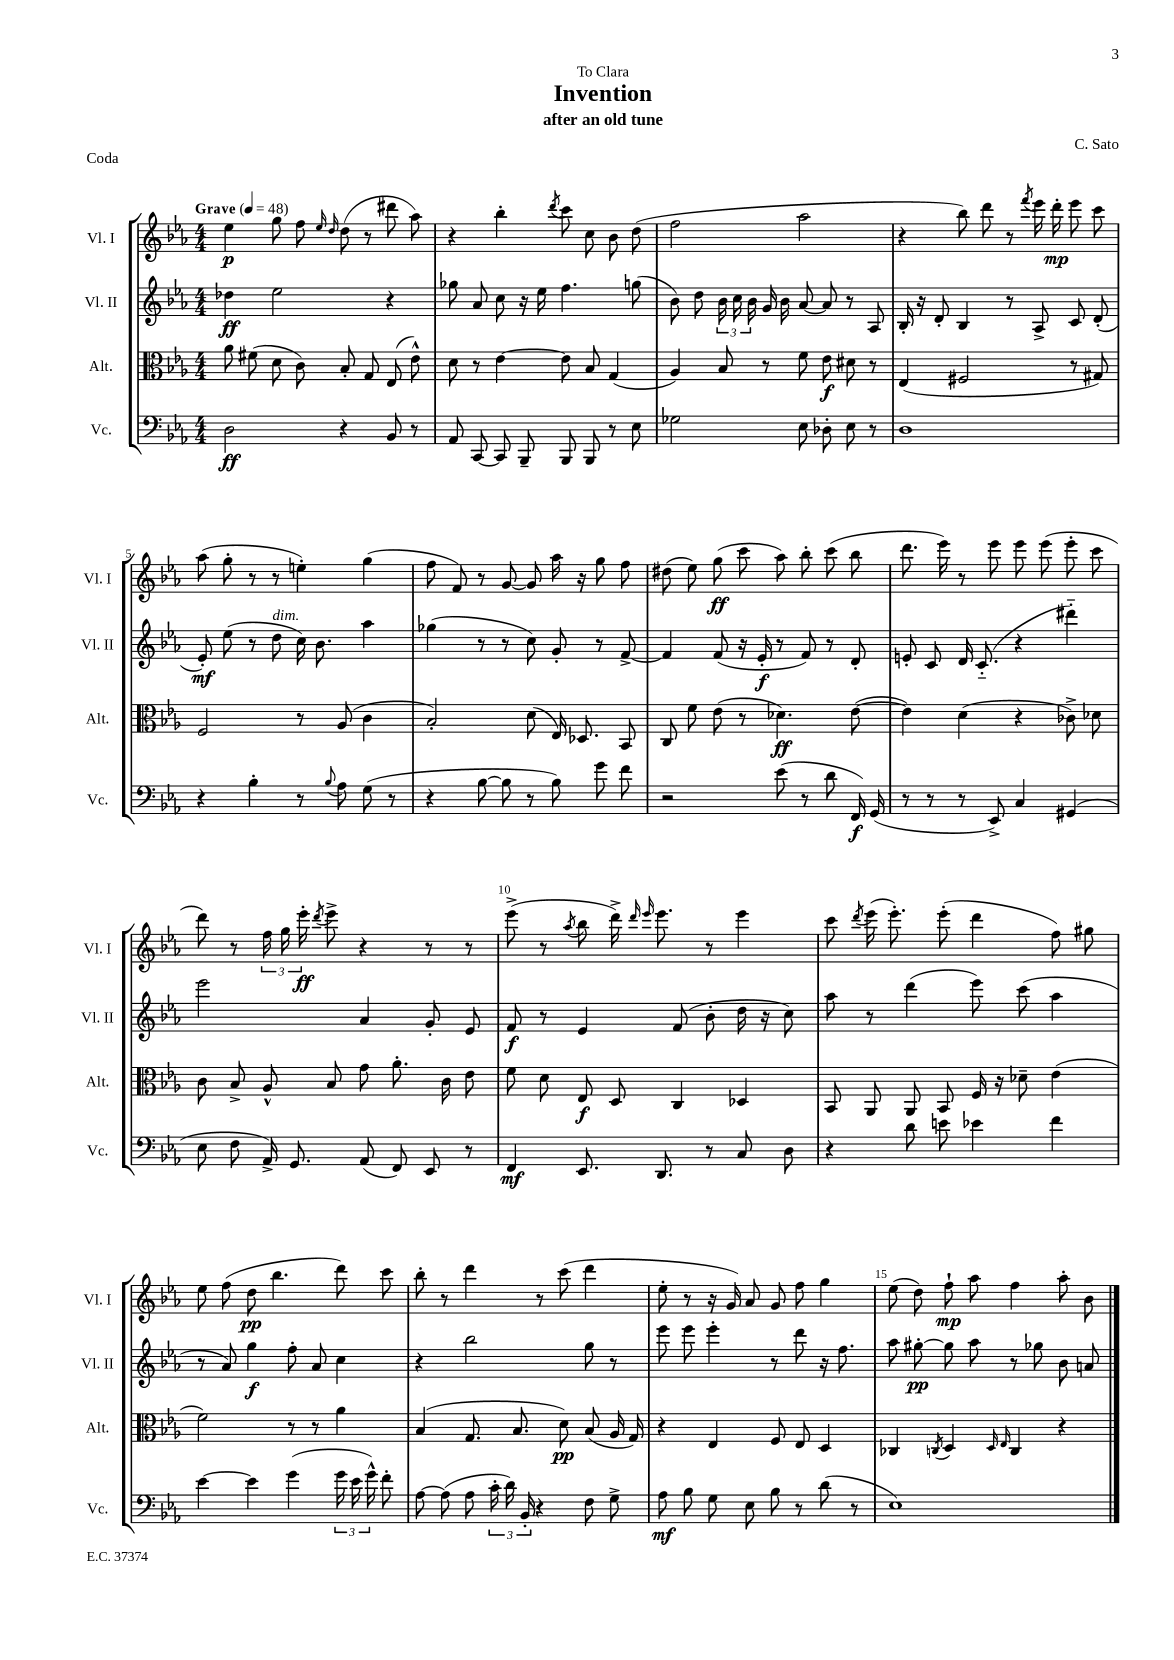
\header { title = "Invention" composer = "C. Sato" subtitle = "after an old tune" dedication = "To Clara" piece = "Coda" }
<<
\new StaffGroup <<
\new Staff = "s0" \with { instrumentName = "Vl. I" shortInstrumentName = "Vl. I" } {
    \clef treble \key ees \major \numericTimeSignature \time 4/4 \tempo "Grave" 4 = 48
    \autoBeamOff ees''4\p g''8 f''8 \grace { ees''16 d''16 } d''8( r8 dis'''8 aes''8) |
    r4 bes''4-. \acciaccatura { d'''8 } c'''8 c''8 bes'8 d''8( |
    f''2 aes''2 |
    r4 bes''8) d'''8 r8 \acciaccatura { f'''8 } ees'''16 d'''16-.\mp ees'''8 c'''8 |
    aes''8( g''8-. r8 r8 e''4-.) g''4( |
    f''8 f'8) r8 g'8~ g'8 aes''16 r16 g''8 f''8 |
    dis''8( ees''8) g''8\ff( c'''8 aes''8) bes''8-. c'''8( bes''8 |
    d'''8. ees'''16) r8 ees'''8 ees'''8 ees'''8( ees'''8-. c'''8 |
    d'''8) r8 \tuplet 3/2 { f''16 g''16 ees'''16-.\ff } \acciaccatura { d'''8 } ees'''8-> r4 r8 r8 |
    ees'''8->( r8 \acciaccatura { aes''8 } bes''8 d'''16->) \grace { d'''16 ees'''16 } ees'''8. r8 ees'''4 |
    c'''8 \acciaccatura { d'''8 } ees'''16( ees'''8.-.) ees'''8-.( d'''4 f''8) gis''8 |
    ees''8 f''8( d''8\pp bes''4. d'''8) c'''8 |
    bes''8-. r8 d'''4 r8 c'''8( d'''4 |
    ees''8-. r8 r16 g'16) aes'8 g'8 f''8 g''4 |
    ees''8( d''8) f''8-!\mp aes''8 f''4 aes''8-. bes'8 \bar "|." |
}
\new Staff = "s1" \with { instrumentName = "Vl. II" shortInstrumentName = "Vl. II" } {
    \clef treble \key ees \major \numericTimeSignature \time 4/4
    \autoBeamOff des''4\ff ees''2 r4 |
    ges''8 aes'8 c''8 r16 ees''16 f''4. g''8( |
    bes'8) d''8 \tuplet 3/2 { bes'16 c''16 bes'16 } g'16 bes'16 aes'8~ aes'8 r8 aes8 |
    bes16-. r16 d'8-. bes4 r8 aes8-> c'8 d'8-.( |
    ees'8-.\mf) ees''8( r8 d''8^\markup { \italic "dim." } c''16) bes'8. aes''4 |
    ges''4( r8 r8 c''8) g'8-. r8 f'8~-> |
    f'4 f'8( r16 ees'16-.\f r8 f'8) r8 d'8-. |
    e'8-. c'8 d'16 c'8.-_( r4 dis'''4-_) |
    ees'''2 aes'4 g'8-. ees'8 |
    f'8\f r8 ees'4 f'8( bes'8-. d''16 r16 c''8) |
    aes''8 r8 d'''4( ees'''8) c'''8( aes''4 |
    r8 aes'8) g''4\f f''8-. aes'8 c''4 |
    r4 bes''2 g''8 r8 |
    ees'''8 ees'''8 ees'''4-. r8 d'''8 r16 f''8. |
    aes''8 gis''8~-.\pp gis''8 aes''8 r8 ges''8 bes'8 a'8 \bar "|." |
}
\new Staff = "s2" \with { instrumentName = "Alt." shortInstrumentName = "Alt." } {
    \clef alto \key ees \major \numericTimeSignature \time 4/4
    \autoBeamOff aes'8 fis'8( d'8 c'8) bes8-. g8 ees8( ees'8-^) |
    d'8 r8 ees'4~ ees'8 bes8 g4( |
    aes4) bes8 r8 f'8 ees'8\f dis'8 r8 |
    ees4( fis2 r8 gis8) |
    f2 r8 aes8( c'4 |
    bes2-.) d'8( ees16) des8. bes,8 |
    c8 f'8 ees'8( r8 des'4.\ff) ees'8~( |
    ees'4) d'4( r4 ces'8->) des'8 |
    c'8 bes8-> aes8-^ bes8 g'8 aes'8.-. c'16 ees'8 |
    f'8 d'8 ees8\f d8 c4 des4 |
    bes,8 aes,8 aes,8 bes,8 f16 r16 des'8-- ees'4( |
    f'2) r8 r8 aes'4 |
    bes4( g8. bes8. d'8\pp) bes8( aes16 g16) |
    r4 ees4 f8 ees8 d4 |
    ces4 \acciaccatura { c8 } d4 \grace { d16 ees16 } c4 r4 \bar "|." |
}
\new Staff = "s3" \with { instrumentName = "Vc." shortInstrumentName = "Vc." } {
    \clef bass \key ees \major \numericTimeSignature \time 4/4
    \autoBeamOff d2\ff r4 bes,8 r8 |
    aes,8 c,8~ c,8 bes,,8-- bes,,8 bes,,8 r8 ees8 |
    ges2 ees8 des8-. ees8 r8 |
    d1 |
    r4 bes4-. r8 \appoggiatura { bes8 } aes8 g8( r8 |
    r4 bes8~ bes8 r8 bes8) g'8 f'8 |
    r2 ees'8( r8 d'8 f,16\f) g,16( |
    r8 r8 r8 ees,8->) c4 gis,4( |
    ees8 f8 aes,16->) g,8. aes,8( f,8) ees,8 r8 |
    f,4\mf ees,8. d,8. r8 c8 d8 |
    r4 d'8 e'8 ees'4 f'4 |
    ees'4~ ees'4 g'4( \tuplet 3/2 { g'16 ees'16 g'16-^) } f'8-. |
    aes8~ aes8( aes8 \tuplet 3/2 { c'16-. d'16) bes,16-. } r4 f8 g8-> |
    aes8\mf bes8 g8 ees8 bes8 r8 d'8( r8 |
    ees1) \bar "|." |
}
>>
>>
\layout { \context { \Score \override BarNumber.break-visibility = ##(#f #t #t) barNumberVisibility = #(every-nth-bar-number-visible 5) } }
